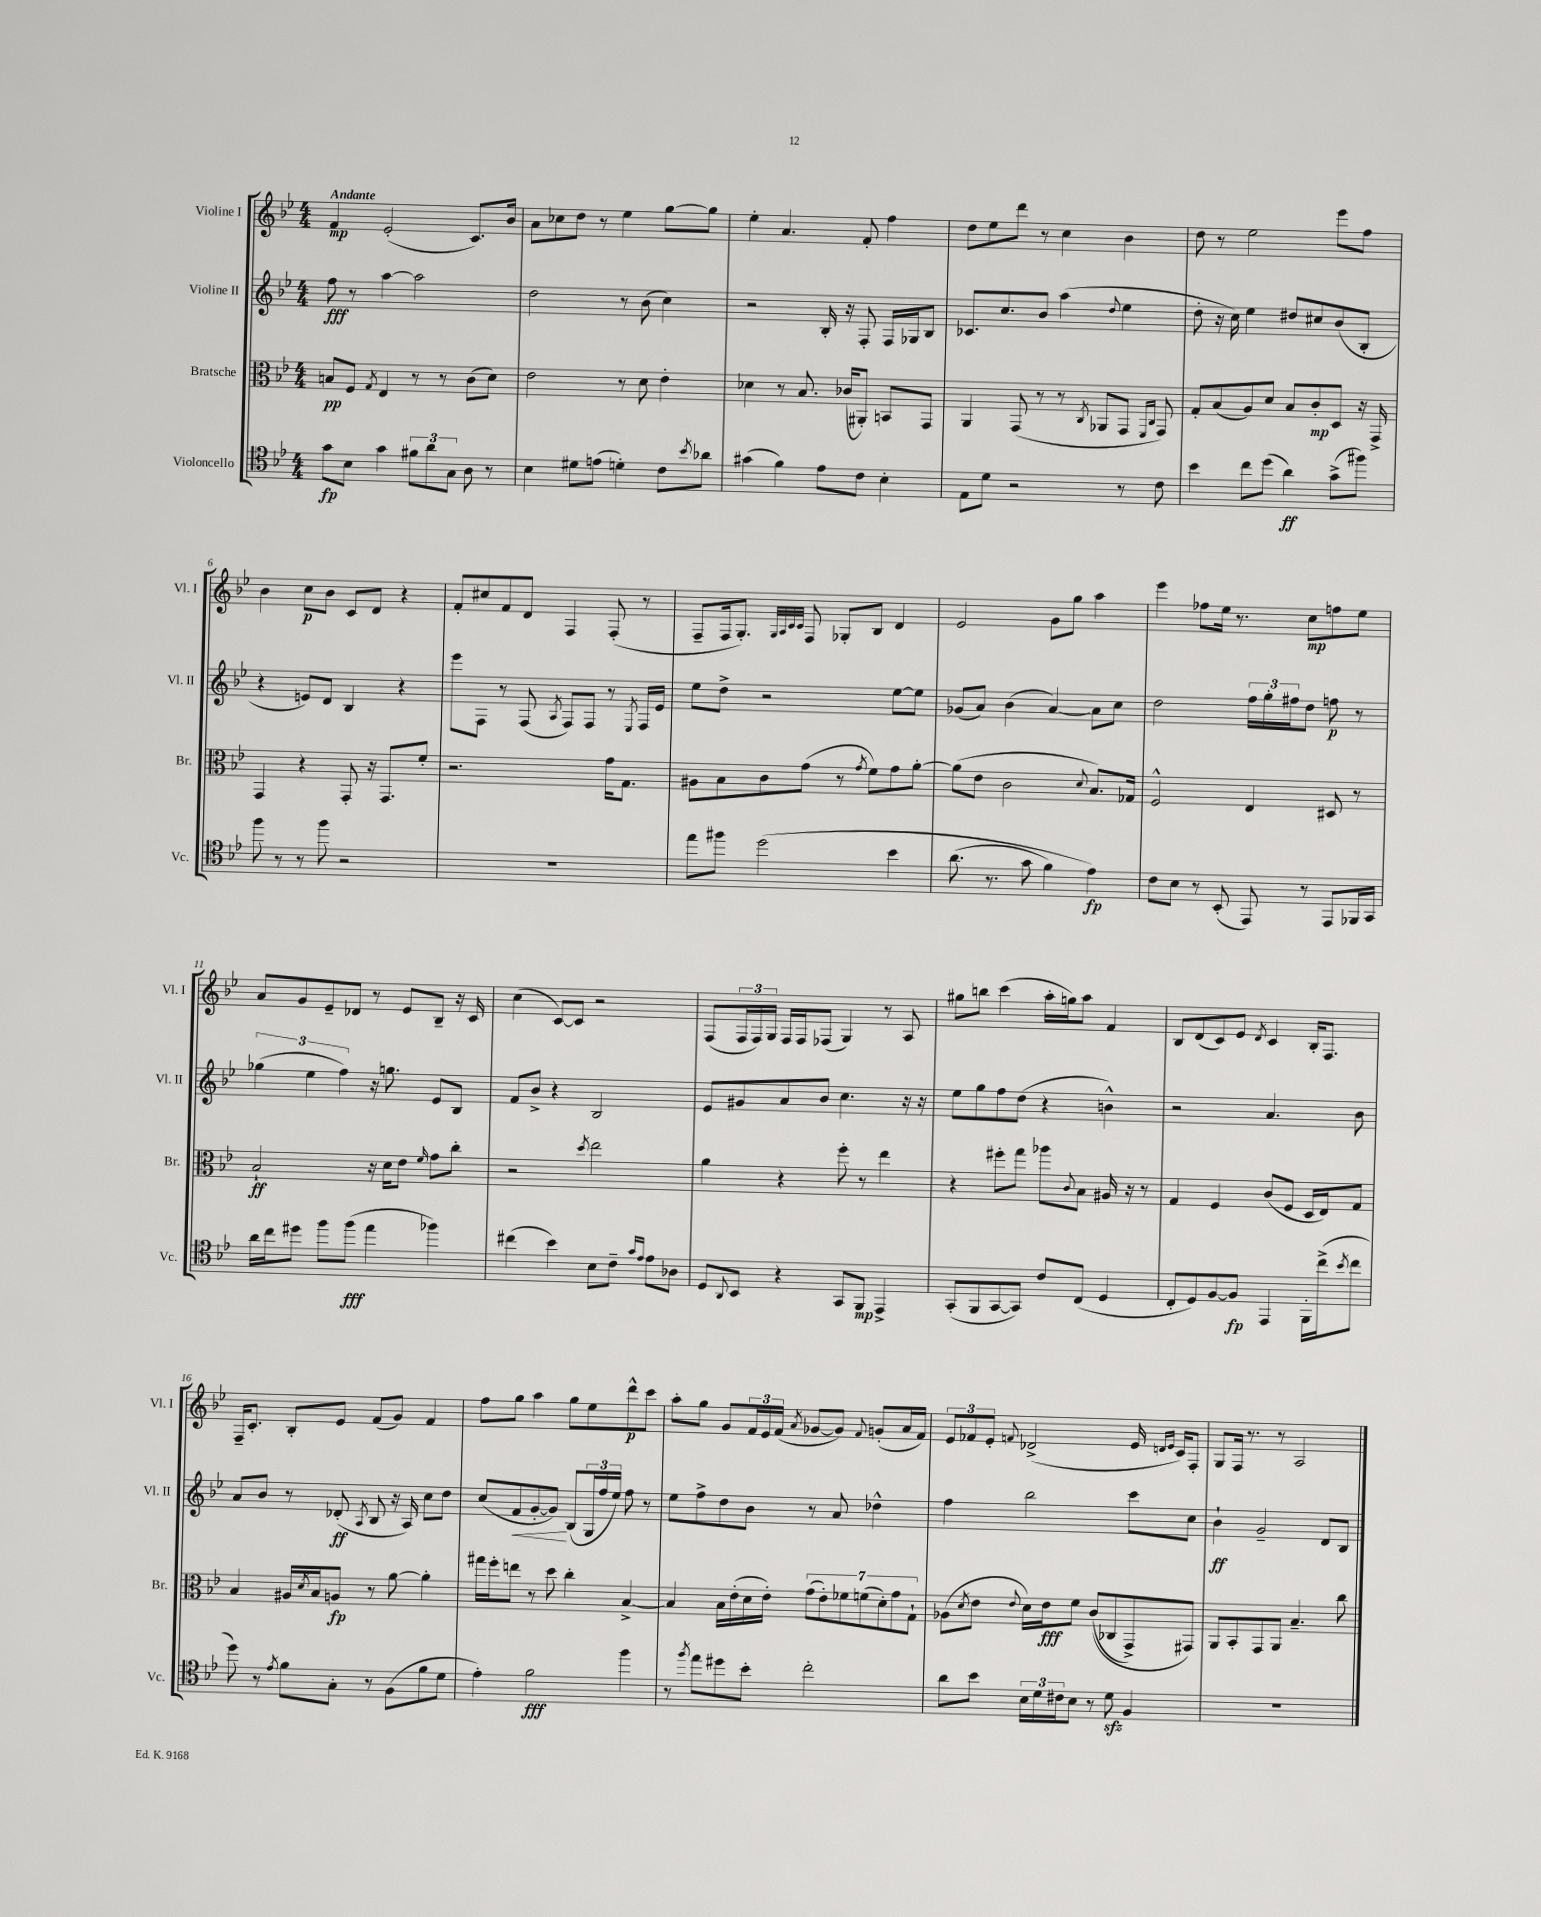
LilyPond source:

<<
\new StaffGroup <<
\new Staff = "s0" \with { instrumentName = "Violine I" shortInstrumentName = "Vl. I" } {
    \clef treble \key bes \major \numericTimeSignature \time 4/4 \tempo "Andante"
    f'4\mp ees'2-.( c'8.) bes'16 |
    a'8 ces''8 d''8 r8 ees''4 g''8~ g''8 |
    ees''4-. a'4. f'8-. f''4 |
    d''8 ees''8 d'''8 r8 c''4 bes'4 |
    d''8 r8 ees''2 ees'''8 f''8 |
    bes'4 c''8\p bes'8 c'8 d'8 r4 |
    f'8-. cis''8 f'8 d'8 f4 f8-.( r8 |
    f8-- f16 g8.-.) \grace { g32 a32 c'32 c'32 } f8 ges8-. bes8 d'4 |
    ees'2 g'8 g''8 a''4 |
    ees'''4 fes''8 ees''16 r8. c''8\mp f''8 ees''8 |
    a'8 g'8 ees'8-- des'8 r8 ees'8 bes8-- r16 c'16 |
    c''4( c'8~) c'8 r2 |
    f8( \tuplet 3/2 { f16 f16) g16 } f16 f16 fes8( g4) r8 a8 |
    gis''8 b''8 c'''4( a''16-. g''16) a''8 f'4 |
    bes8 d'8( c'8) ees'8 \acciaccatura { d'8 } c'4 bes16-. f8. |
    f16-- c'8.-. bes8-. ees'8 f'8( g'8) f'4 |
    f''8 g''8 a''4 g''8 ees''8 d'''8-^\p c'''8 |
    a''8-. g''8 g'8 \tuplet 3/2 { f'16 ees'16 f'16( } \acciaccatura { a'8 } ges'8~ ges'8) \appoggiatura { f'8 } g'8-.( a'16 f'16) |
    \tuplet 3/2 { ees'8 fes'8 ees'8-. } \appoggiatura { f'8 } des'2->( ees'16 \grace { d'16 ees'16 } c'16) f8-. |
    g8 f16 r8. r8 a2 \bar "|." |
}
\new Staff = "s1" \with { instrumentName = "Violine II" shortInstrumentName = "Vl. II" } {
    \clef treble \key bes \major \numericTimeSignature \time 4/4
    f''8\fff r8 a''4~ a''2 |
    d''2 r8 bes'8( c''4) |
    r2 bes16-. r16 f8-. f16 ges16 bes8 |
    ces'8. c''8. bes'8 a''4( \appoggiatura { d''8 } ees''4 |
    d''8-. r16 c''16) ees''4 dis''8 cis''8 bes'8( bes8-. |
    r4 e'8) d'8 bes4 r4 |
    ees'''8 f8 r8 f8( \acciaccatura { a8 } f8) f8 r8 \acciaccatura { ees8 } f16 ees'16 |
    ees''8 d''8-> r2 ees''8~ ees''8 |
    ges'8( a'8) bes'4( a'4~) a'8 c''8 |
    d''2 \tuplet 3/2 { f''16 g''16-. fis''16 } d''8 f''8\p r8 |
    \tuplet 3/2 { ges''4( ees''4 f''4) } r16 g''8. ees'8 bes8 |
    f'8 bes'8-> r4 bes2 |
    ees'8 gis'8 a'8 bes'8 c''4. r16 r16 |
    ees''8 g''8 f''8 d''8( r4 b'4-^) |
    r2 a'4. bes'8 |
    a'8 bes'8 r8 des'8-.\ff( \acciaccatura { a8 } bes8 r16 a16) c''8 d''8 |
    c''8( f'8\< g'8~-. g'8\!) bes8( \tuplet 3/2 { g16 f''16 ees''16) } f''8 r8 |
    ees''8 f''8-> d''8 bes'8 r8 a'8 des''4-^ |
    f''4 bes''2 c'''8 c''8 |
    bes'4-!\ff g'2-- d'8 bes8 \bar "|." |
}
\new Staff = "s2" \with { instrumentName = "Bratsche" shortInstrumentName = "Br." } {
    \clef alto \key bes \major \numericTimeSignature \time 4/4
    b8\pp f8 \acciaccatura { g8 } ees4 r8 r8 c'8( d'8) |
    ees'2 r8 d'8 ees'4-. |
    des'4 r8 bes8. ces'16( ais,8-.) b,8 g,8 |
    a,4 g,8( r8 r8 \acciaccatura { c8 } aes,8 g,8 \grace { f,16 c16 } g,8) |
    g8-. bes8( a8) d'8 bes8 c'8-.\mp d8 r16 g,16-> |
    g,4 r4 g,8-. r16 g,8. f'8-. |
    r2. g'16 g8. |
    ais8 bes8 c'8 g'8( r8 \acciaccatura { g'8 } f'8) g'8 a'8~-. |
    a'8( ees'8 c'2 \appoggiatura { d'8 } bes8.) ges16 |
    f2-^ ees4 dis8 r8 |
    bes2-!\ff r16 d'16 ees'8 \grace { f'16 } g'8 c''8-. |
    r2 \acciaccatura { d''8 } ees''2 |
    a'4 r4 f''8-. r8 ees''4 |
    r4 fis''8-. g''8 aes''8 \appoggiatura { c'8 } bes8 ais16 r16 r8 |
    g4 f4 c'8( f8 d16 ees16) g8 |
    bes4 ais16 \acciaccatura { d'8 } bes16 a8\fp r8 a'8~ a'4-. |
    gis''16 f''16-. e''8 r8 d''8 c''4-. bes4~-> |
    bes4 bes16 ees'16-.( d'16 ees'16-.) \tuplet 7/4 { g'8( ees'8-.) fes'8 f'8( d'8-.) g'8 g8-! } |
    aes8( \acciaccatura { d'8 } ees'8 \appoggiatura { ees'8 } d'16) ees'16\fff f'8 c'8(\( ces8 g,8->) gis,8\) |
    a,8 bes,8-. g,8 a,8 bes4.-- c''8 \bar "|." |
}
\new Staff = "s3" \with { instrumentName = "Violoncello" shortInstrumentName = "Vc." } {
    \clef tenor \key bes \major \numericTimeSignature \time 4/4
    g'8\fp bes8 g'4 \tuplet 3/2 { fis'8 a'8 g8 } a8 r8 |
    bes4 dis'8 e'8( d'4-.) c'8 \acciaccatura { bes'8 } aes'8 |
    gis'4( f'4) ees'8 c'8 bes4-. |
    ees8 d'8 r2 r8 c'8 |
    bes'4 c''8 d''8( a'4\ff) g'8->( fis''8) |
    f''8 r8 r8 f''8 r2 |
    R1 |
    ees''8 fis''8 d''2\( bes'4 |
    a'8.( r8. g'8 f'4) ees'4\fp\) |
    c'8 bes8 r8 bes,8-.( ees,8) r8 ees,8 fes,16 g,16 |
    a'16 c''16 dis''8 f''8 f''8\fff( ees''4 fes''4) |
    cis''4( bes'4) bes8 c'8-- \grace { g'16 ees'16 } ees'8 aes8 |
    d8 \appoggiatura { a,8 } bes,8 r4 g,8 f,8\mp ees,4-> |
    g,8-.( f,8 g,8~ g,8) c'8 c8( d4 |
    c8-. d8) f8~ f8\fp ees,4 f,16-. c''16->( \acciaccatura { bes'8 } c''8 |
    d''8) r8 \acciaccatura { ees'8 } f'8 g8-. r8 f8( f'8 d'8 |
    ees'4-.) f'2\fff f''4 |
    r8 \acciaccatura { f''8 } ees''8 dis''8 bes'8-. c''2-. |
    a'8 bes'8 \tuplet 3/2 { bes16 d'16 cis'16 } bes8 r8 d'8\sfz f4 |
    R1 \bar "|." |
}
>>
>>
